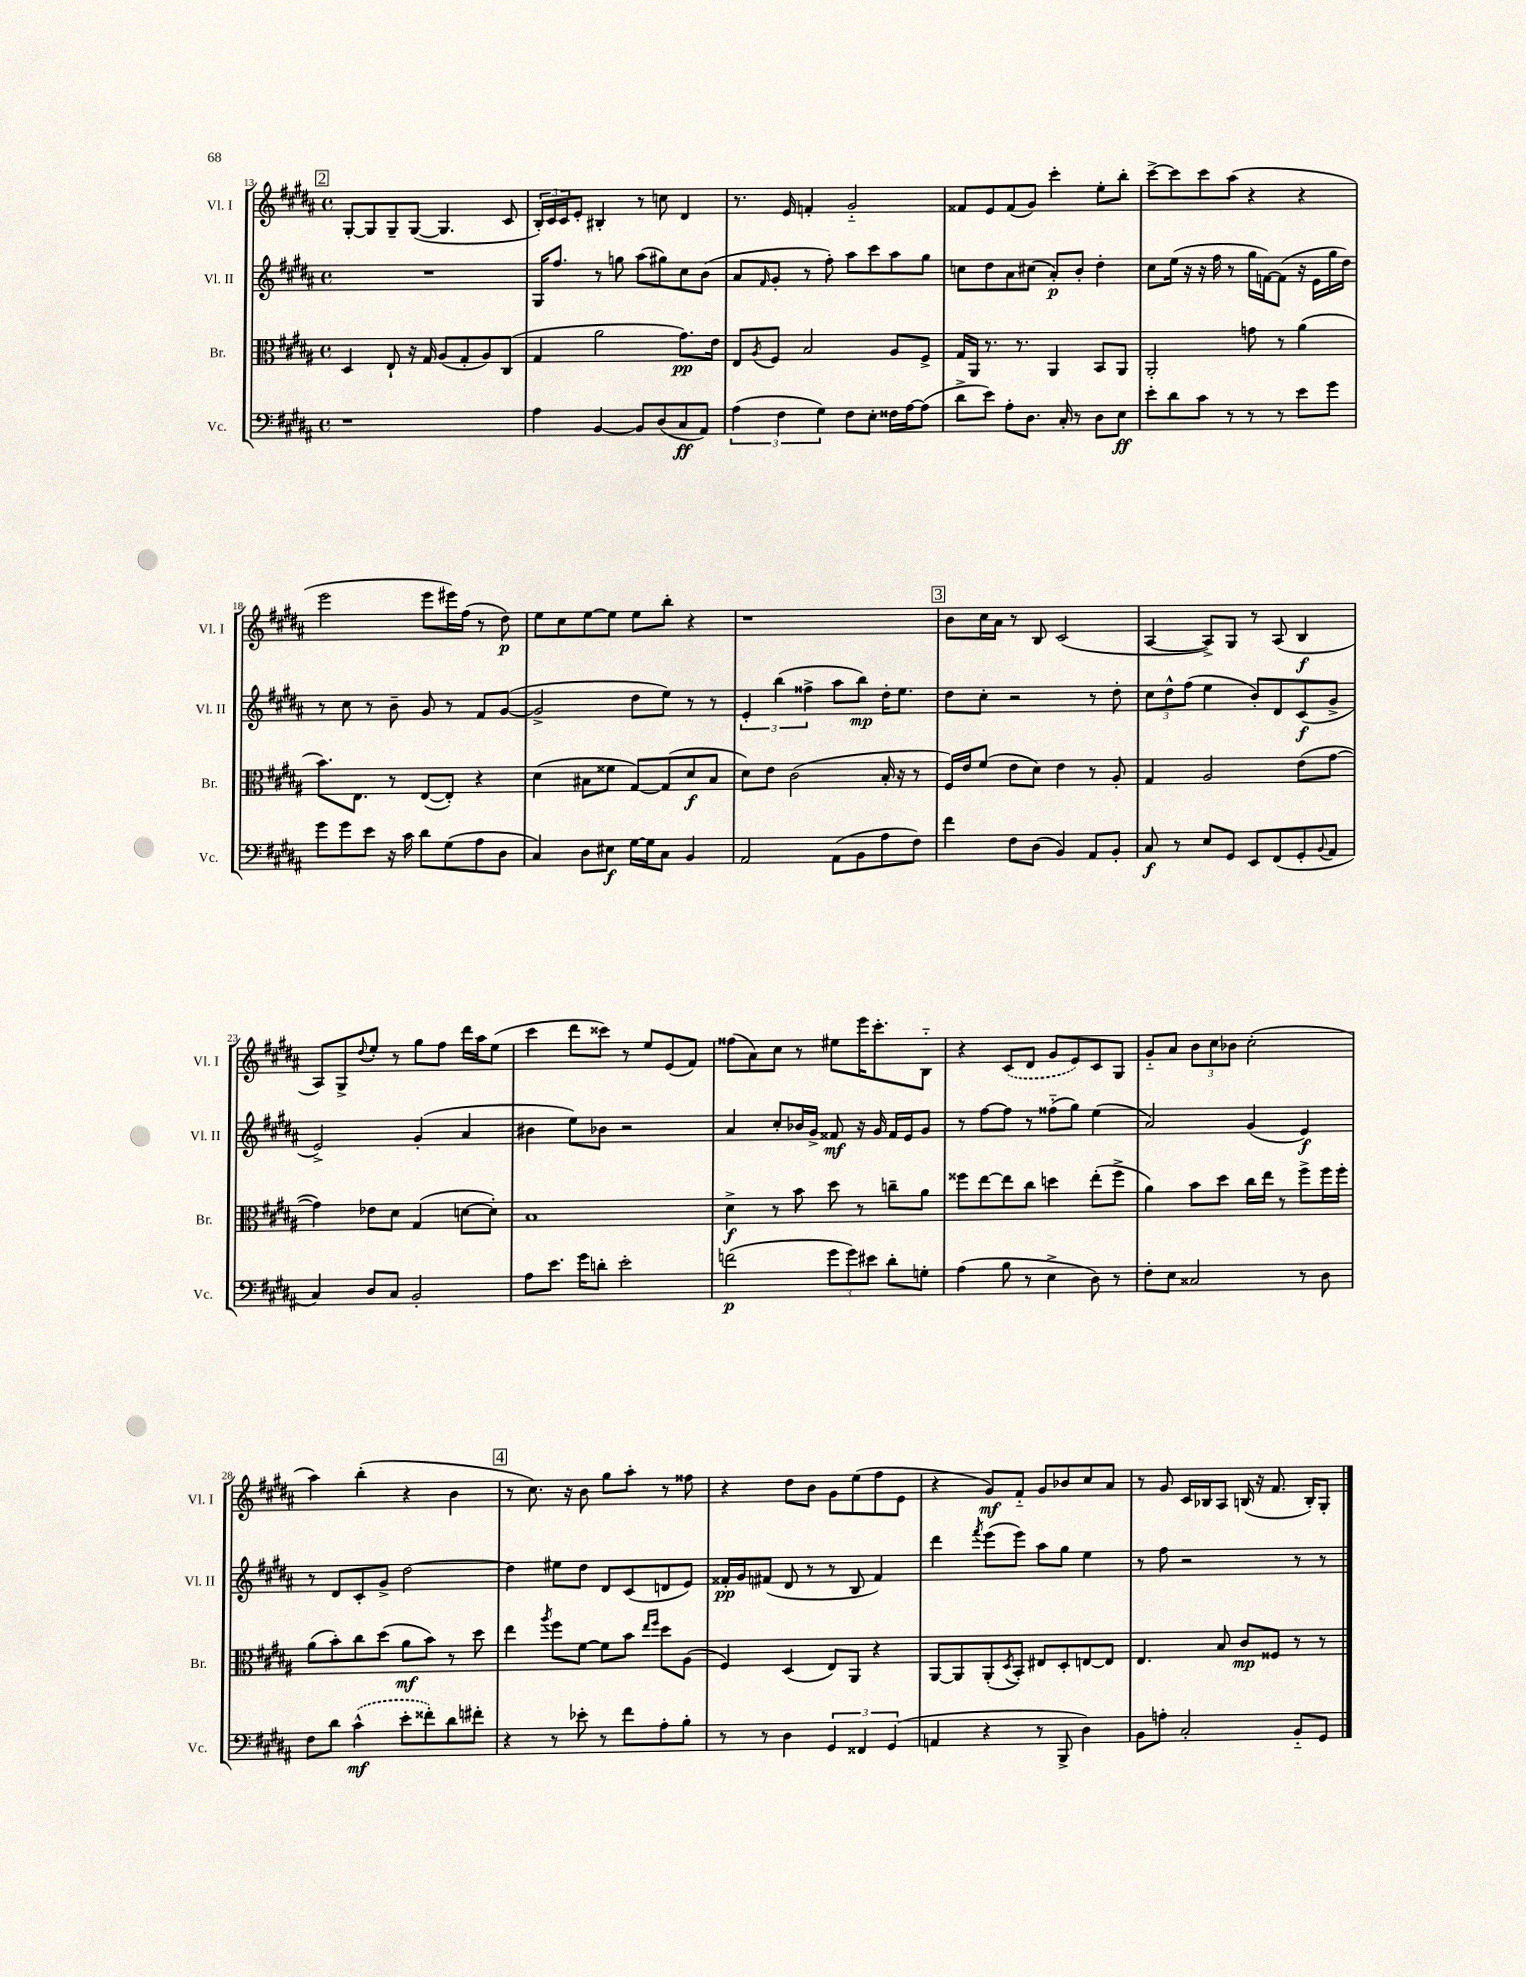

**kern	**dynam	**kern	**dynam	**kern	**dynam	**kern	**dynam
*part4	*part4	*part3	*part3	*part2	*part2	*part1	*part1
*staff4	*staff4	*staff3	*staff3	*staff2	*staff2	*staff1	*staff1
*I"Vc.	*	*I"Br.	*	*I"Vl. II	*	*I"Vl. I	*
*I'Vc.	*	*I'Br.	*	*I'Vl. II	*	*I'Vl. I	*
*clefF4	*	*clefC3	*	*clefG2	*	*clefG2	*
*k[f#c#g#d#a#]	*	*k[f#c#g#d#a#]	*	*k[f#c#g#d#a#]	*	*k[f#c#g#d#a#]	*
*M4/4	*	*M4/4	*	*M4/4	*	*M4/4	*
*met(c)	*	*met(c)	*	*met(c)	*	*met(c)	*
!!LO:REH:place=s1:t=2
=13	=13	=13	=13	=13	=13	=13	=13
1r	.	4D#/	.	1r	.	[8G#'/L	.
.	.	.	.	.	.	8G#/]	.
.	.	8E`/	.	.	.	8G#~/	.
.	.	16r	.	.	.	([8G#/J	.
.	.	16G#/	.	.	.	.	.
.	.	(8A#/L	.	.	.	4.G#/]	.
.	.	8G#'/	.	.	.	.	.
.	.	8A#/)	.	.	.	.	.
.	.	(8C#/J	.	.	.	8c#/	.
=14	=14	=14	=14	=14	=14	=14	=14
4A#\	.	4G#/	.	16G#/KL	.	24B'/LL)	.
.	.	.	.	.	.	24c#/	.
.	.	.	.	8.ff#/J	.	.	.
.	.	.	.	.	.	24c#/J	.
.	.	.	.	.	.	8e'/J	.
[4BB/	.	2a#\	.	8r	.	4B#X'/	.
.	.	.	.	8ggn\	.	.	.
8BB/L]	.	.	.	(8aa#\L	.	8r	.
(8D#/	.	.	.	8gg#X\)	.	8ccn\	.
8C#/	ff	8.g#\L)	pp	8cc#\	.	4d#/	.
8AA#/J)	.	.	.	(8b\J	.	.	.
.	.	16e\Jk	.	.	.	.	.
=15	=15	=15	=15	=15	=15	=15	=15
(6A#\	.	8E/L	.	8a#/L	.	8.r	.
.	.	8qA#/	.	16qqf#/	.	.	.
.	.	8F#/J	.	8g#'/J	.	.	.
6F#\	.	.	.	.	.	.	.
.	.	.	.	.	.	16e/	.
.	.	2B/	.	8r	.	4fn'/	.
6G#\)	.	.	.	.	.	.	.
.	.	.	.	8ff#'\)	.	.	.
8F#\L	.	.	.	8aa#\L	.	2g#/	.
8E'\J	.	.	.	8ccc#\	.	.	.
16F##X\LL	.	8A#/L	.	8aa#\	.	.	.
[16A#\J	.	.	.	.	.	.	.
(8A#\J]	.	8F#^/J	.	8gg#\J	.	.	.
=16	=16	=16	=16	=16	=16	=16	=16
8d#^\L	.	16G#/LL	.	8ccn\L	.	8f##X/L	.
.	.	16AA#/JJ	.	.	.	.	.
8e\J)	.	8.r	.	8dd#\	.	8e/	.
8A#'\L	.	.	.	8a#\	.	(8f##/	.
.	.	8.r	.	.	.	.	.
8.D#\J	.	.	.	(8cc#X\J	.	8g#/J)	.
.	.	4AA#/	.	8a#'/L)	p	4ccc#'\	.
16C#'/	.	.	.	.	.	.	.
8r	.	.	.	8b'/J	.	.	.
8D#\L	.	8BB/L	.	4dd#'\	.	8ee'\L	.
8E\J	ff	8AA#/J	.	.	.	8bb'\J	.
=17	=17	=17	=17	=17	=17	=17	=17
8e'\L	.	2AA#'/	.	8cc#\L	.	[8ccc#^\L	.
8d#\	.	.	.	(16ee\Jk	.	8ccc#\]	.
.	.	.	.	16r	.	.	.
8c#\J	.	.	.	16r	.	8ccc#\	.
.	.	.	.	16ff#\	.	.	.
8r	.	.	.	8r	.	(8aa#\J	.
8r	.	8gn\	.	16gg#\LL	.	4r	.
.	.	.	.	[16fn\J)	.	.	.
8r	.	8r	.	(8f\J]	.	.	.
8e\L	.	(4a#\	.	16r	.	4r	.
.	.	.	.	16e\LL	.	.	.
8g#\J	.	.	.	16gg#\	.	.	.
.	.	.	.	16dd#\JJ)	.	.	.
!!LO:LB:g=z
=18	=18	=18	=18	=18	=18	=18	=18
8g#\L	.	8.b\L)	.	8r	.	2eee\	.
8g#\	.	.	.	8cc#\	.	.	.
.	.	8.E\J	.	.	.	.	.
8e\J	.	.	.	8r	.	.	.
16r	.	8r	.	8b~\	.	.	.
16c#\	.	.	.	.	.	.	.
8d#\L	.	([8E/L	.	8g#/	.	8eee\L	.
(8G#\	.	8E'/J])	.	8r	.	16eee#X\L)	.
.	.	.	.	.	.	(16ff#\JJ	.
8A#\	.	4r	.	8f#/L	.	8r	.
8D#\J	.	.	.	([8g#/J	.	8dd#\)	p
=19	=19	=19	=19	=19	=19	=19	=19
4C#/)	.	(4d#\	.	2g#^/]	.	8ee\L	.
.	.	.	.	.	.	8cc#\	.
8D#\L	.	8B#X\L	.	.	.	[8ee\	.
8E#X\J	f	8f##X\J	.	.	.	8ee\J]	.
[16G#\LL	.	[8G#/L)	.	8dd#\L	.	8ee\L	.
16G#\J]	.	.	.	.	.	.	.
8C#\J	.	(8G#/]	.	8ee\J)	.	8bb'\J	.
4BB/	.	8d#/	f	8r	.	4r	.
.	.	8B#/J	.	8r	.	.	.
=20	=20	=20	=20	=20	=20	=20	=20
2AA#/	.	8d#\L)	.	6e'/	.	1r	.
.	.	8e\J	.	.	.	.	.
.	.	.	.	(6bb\	.	.	.
.	.	(2c#\	.	.	.	.	.
.	.	.	.	6ff##X^\	.	.	.
(8AA#\L	.	.	.	8aa#\L	.	.	.
8BB\	.	.	.	8bb\J)	mp	.	.
8A#\	.	16B'/	.	16dd#'\KL	.	.	.
.	.	16r	.	8.ee\J	.	.	.
8F#\J)	.	8r	.	.	.	.	.
!!LO:REH:place=s1:t=3
=21	=21	=21	=21	=21	=21	=21	=21
4f#\	.	16F#/LL)	.	8dd#\L	.	8b\L	.
.	.	16e/J	.	.	.	.	.
.	.	(8f#/J	.	8cc#'\J	.	16cc#\L	.
.	.	.	.	.	.	16a#\JJ	.
8F#\L	.	8e\L	.	2r	.	8r	.
(8D#\J	.	8d#\J)	.	.	.	8B/	.
4BB/)	.	4e\	.	.	.	(2c#/	.
8AA#/L	.	8r	.	8r	.	.	.
8BB'/J	.	8A#'/	.	8dd#'\	.	.	.
=22	=22	=22	=22	=22	=22	=22	=22
8C#/	f	4G#/	.	12cc#\L	.	[4A#/	.
.	.	.	.	12dd#^^\	.	.	.
8r	.	.	.	.	.	.	.
.	.	.	.	(12ff#\J	.	.	.
8E/L	.	2A#/	.	4ee\	.	8A#^/L])	.
8GG#/J	.	.	.	.	.	8G#/J	.
8EE/L	.	.	.	8b'/L)	.	8r	.
(8FF#/	.	.	.	8d#/	.	(8A#/	.
8GG#'/	.	(8e\L	.	(8c#/	f	4B/	f
8qqBB/	.	.	.	.	.	.	.
8AA#/J	.	[8g#\J	.	8g#^/J	.	.	.
!!LO:LB:g=z
=23	=23	=23	=23	=23	=23	=23	=23
4C#/)	.	4g#\])	.	2e^/)	.	8A#/L)	.
.	.	.	.	.	.	8G#^/	.
.	.	.	.	.	.	8qqdd#/	.
8D#/L	.	8e-X\L	.	.	.	8ee'/J	.
8C#/J	.	8d#\J	.	.	.	8r	.
2BB'/	.	(4G#/	.	(4g#'/	.	8gg#\L	.
.	.	.	.	.	.	8ff#\J	.
.	.	[8dn\L	.	4a#/	.	16ddd#\LL	.
.	.	.	.	.	.	16aa#\J	.
.	.	8d'\J])	.	.	.	(8ee\J	.
=24	=24	=24	=24	=24	=24	=24	=24
8A#\L	.	1B	.	4b#X\	.	4ccc#\	.
8.e\J	.	.	.	.	.	.	.
.	.	.	.	8ee\L)	.	8ddd#\L	.
16g#\KL	.	.	.	.	.	.	.
8dn'\J	.	.	.	8b-X\J	.	8ccc##X\J)	.
2e'\	.	.	.	2r	.	8r	.
.	.	.	.	.	.	8ee/L	.
.	.	.	.	.	.	(8e/	.
.	.	.	.	.	.	8f#/J)	.
=25	=25	=25	=25	=25	=25	=25	=25
(2fn\	p	4d#^\	f	4a#/	.	(8ff##X\L	.
.	.	.	.	.	.	8a#\)	.
.	.	8r	.	8cc#'/L	.	8cc#\J	.
.	.	8b\	.	16b-X/L	.	8r	.
.	.	.	.	16g#^/JJ	.	.	.
12g#\L	.	8dd#\	.	8f##X/	mf	8ee#X\L	.
12g#\)	.	.	.	.	.	.	.
.	.	8r	.	16r	.	16eee\K	.
12e#X\J	.	.	.	.	.	.	.
.	.	.	.	16g#/	.	8.ccc#'\	.
8d#'\L	.	8ccn~\L	.	16f##/LL	.	.	.
.	.	.	.	16e/J	.	.	.
8Gn'\J	.	8a#\J	.	8g#/J	.	8B\J	.
=26	=26	=26	=26	=26	=26	=26	=26
(4A#\	.	8ff##X\L	.	8r	.	4r	.
.	.	[8ee\	.	[8ff#\L	.	.	.
8B\	.	8ee\]	.	8ff#\J]	.	(8c#/L	.
8r	.	8cc#\J	.	8r	.	8d#/J	.
4E^\	.	4ddn\	.	(8ff##X\L	.	8g#/L	.
.	.	.	.	8gg#\J)	.	8e/)	.
8D#\)	.	(8ee'\L	.	(4ee\	.	8c#/	.
8r	.	8ff##^\J	.	.	.	8G#/J	.
=27	=27	=27	=27	=27	=27	=27	=27
8F#'\L	.	4a#\)	.	2a#/)	.	8g#/L	.
8E\J	.	.	.	.	.	8a#/J	.
2C##X/	.	8b\L	.	.	.	12b\L	.
.	.	.	.	.	.	12cc#\	.
.	.	8dd#\J	.	.	.	.	.
.	.	.	.	.	.	12b-X\J	.
.	.	16cc#\LL	.	(4g#/	.	(2cc#'\	.
.	.	16ee\JJ	.	.	.	.	.
.	.	8r	.	.	.	.	.
8r	.	8ff#^\L	.	4e/)	f	.	.
8D#\	.	16ff#\L	.	.	.	.	.
.	.	16ff#'\JJ	.	.	.	.	.
!!LO:LB:g=z
=28	=28	=28	=28	=28	=28	=28	=28
8F#\L	.	(8a#\L	.	8r	.	4aa#\)	.
8d#\J	.	8b'\)	.	8d#/L	.	.	.
(4c#^^\	mf	8cc#\	.	8c#'/	.	(4bb'\	.
.	.	(8dd#\J	.	8g#^/J	.	.	.
8e'\L	.	8a#\L	mf	[2dd#\	.	4r	.
8f##X'\)	.	8b\J)	.	.	.	.	.
8d#\	.	8r	.	.	.	4b\	.
8f#X'\J	.	8dd#\	.	.	.	.	.
!!LO:REH:place=s1:t=4
=29	=29	=29	=29	=29	=29	=29	=29
4r	.	4ee\	.	4dd#\]	.	8r	.
.	.	.	.	.	.	8.cc#\)	.
.	.	8qaa#/	.	.	.	.	.
8r	.	8ff#\L	.	8ee#X\L	.	.	.
.	.	.	.	.	.	16r	.
8e-X'\	.	[8f#\J	.	8dd#\J	.	8b\	.
8r	.	8f#\L]	.	8d#/L	.	8gg#\L	.
8f#\L	.	8b\J	.	(8c#/	.	8aa#'\J	.
.	.	16qqee/LL	.	.	.	.	.
.	.	16qqff#/JJ	.	.	.	.	.
8A#'\	.	8dd#\L	.	8dn/	.	8r	.
8B'\J	.	(8A#\J	.	8e/J)	.	8ff##X\	.
=30	=30	=30	=30	=30	=30	=30	=30
8r	.	4F#/)	.	16f##X'/LL	pp	4r	.
.	.	.	.	16g#/J	.	.	.
8r	.	.	.	(8f#X/J	.	.	.
4D#\	.	(4D#/	.	8d#/	.	8dd#\L	.
.	.	.	.	8r	.	8b\J	.
6GG#/	.	8E/L)	.	8r	.	8g#\L	.
.	.	8AA#/J	.	8B/	.	(8ee\	.
6FF##X/	.	.	.	.	.	.	.
.	.	4r	.	4f#/)	.	8ff#\	.
(6GG#/	.	.	.	.	.	.	.
.	.	.	.	.	.	8e\J	.
=31	=31	=31	=31	=31	=31	=31	=31
4AAn/	.	[8AA#/L	.	4ddd#\	.	4r	.
.	.	8AA#/]	.	.	.	.	.
.	.	.	.	8qfff#/	.	.	.
4r	.	(8AA#'/	.	(8eee\L	.	8g#/L)	mf
.	.	8qD#/	.	.	.	.	.
.	.	8BB'/J)	.	8eee\J)	.	8f#/J	.
8r	.	8E#X/L	.	8aa#\L	.	8g#/L	.
8BBB^/	.	8D#'/	.	8gg#\J	.	8b-X/	.
4D#\)	.	[8En/	.	4ee\	.	8cc#/	.
.	.	8E/J]	.	.	.	8a#/J	.
=32	=32	=32	=32	=32	=32	=32	=32
8BB\L	.	4.E/	.	8r	.	8r	.
8An'\J	.	.	.	8ff#\	.	8g#/	.
2C#'/	.	.	.	2r	.	16c#/LL	.
.	.	.	.	.	.	16B-X/J	.
.	.	8B/	.	.	.	8A#/J	.
.	.	8c#/L	mp	.	.	(16Bn/	.
.	.	.	.	.	.	16r	.
.	.	8F##X/J	.	.	.	8.f#/	.
8BB/L	.	8r	.	8r	.	.	.
.	.	.	.	.	.	16B'/KL)	.
8GG#/J	.	8r	.	8r	.	8G#'/J	.
==	==	==	==	==	==	==	==
*-	*-	*-	*-	*-	*-	*-	*-
